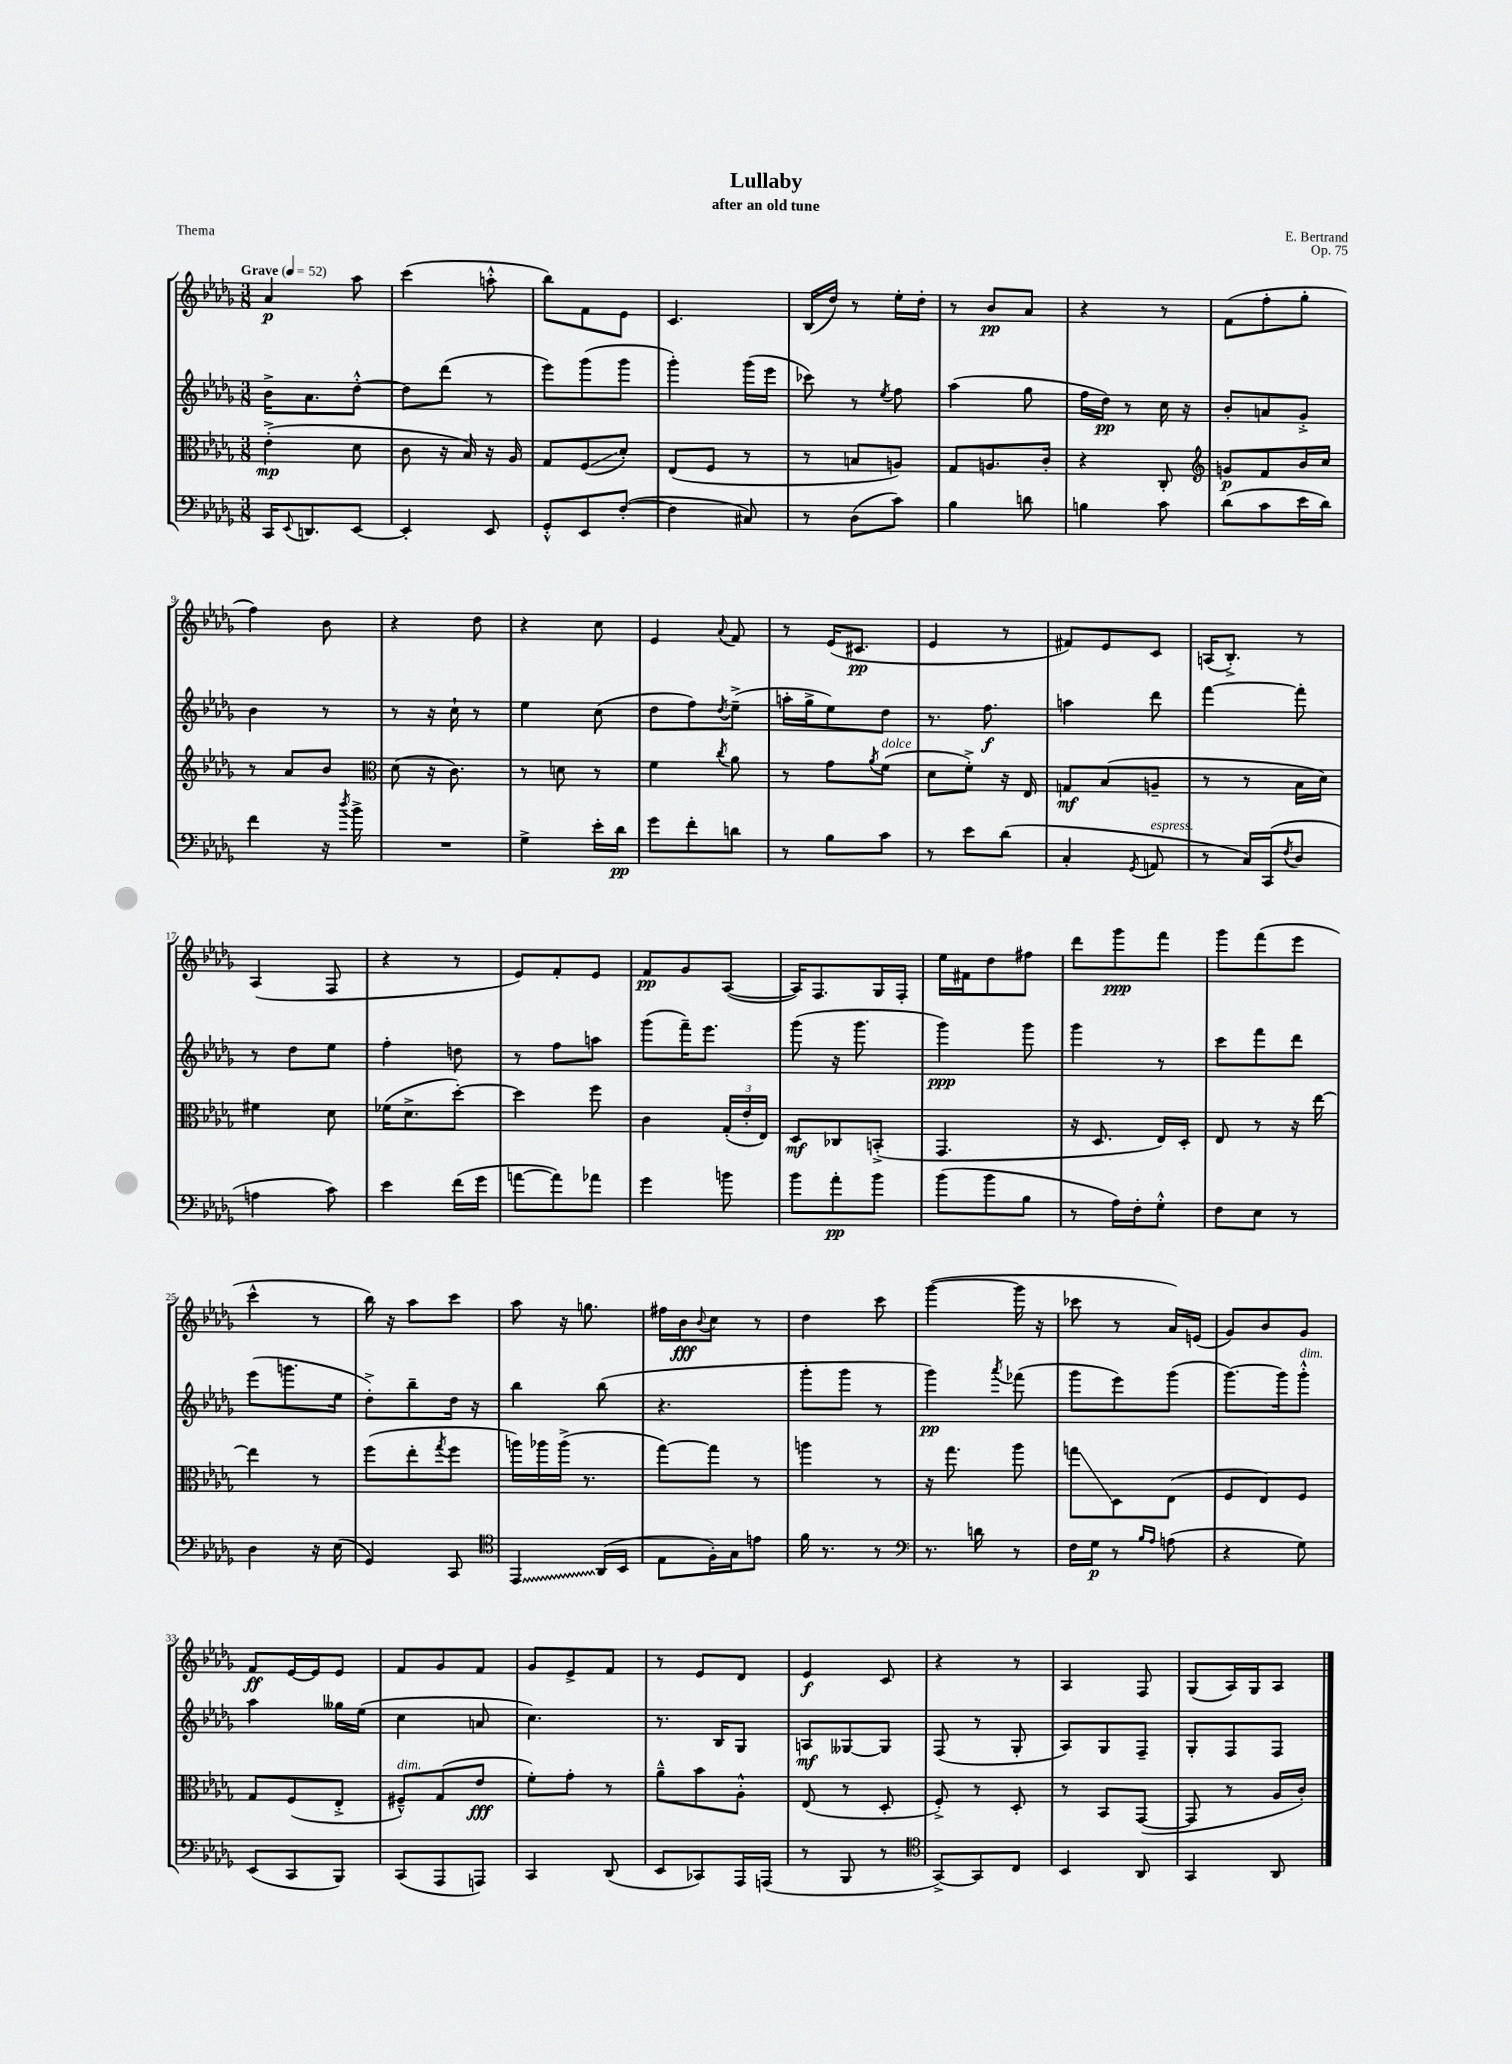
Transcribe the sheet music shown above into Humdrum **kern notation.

**kern	**kern	**kern	**kern
*staff4	*staff3	*staff2	*staff1
*clefF4	*clefC3	*clefG2	*clefG2
*k[b-e-a-d-g-]	*k[b-e-a-d-g-]	*k[b-e-a-d-g-]	*k[b-e-a-d-g-]
*M3/8	*M3/8	*M3/8	*M3/8
*MM52	*MM52	*MM52	*MM52
16CC/LK	(4e-'^\	16b-^\LK	4a-/
8qqEE-/	.	.	.
8.DD/	.	8.a-\	.
[8EE-/J	8d-\	[8dd-'^^\J	8aa-\
=	=	=	=
4EE-'/]	8c\	8dd-\]L	(4ccc\
.	16r	(8ddd-\J	.
.	16B-/)	.	.
8EE-/	16r	8r	8aa'^^\
.	16A-/	.	.
=	=	=	=
8GG-'^^/L	8G-/L	8eee-\L)	8bb-\L)
8EE-/	(8F/	(8ggg-\	8f\
([8F'/J	8d-'/J)	8ggg-\J	8e-\J
=	=	=	=
4F\]	(8E-/L	4ggg-'\)	4.c/
.	8F/J	.	.
8C#/)	8r	(16ggg-\LL	.
.	.	16eee-\JJ	.
=	=	=	=
8r	8r	8ccc-\)	(16B-/LL
.	.	.	16dd-/JJ)
(8D-\L	8B/L	8r	8r
.	.	8qee-/	.
8c\J)	8A/J)	8ff\	16ee-'\LL
.	.	.	16dd-'\JJ
=	=	=	=
4B-\	8G-/L	(4aa-\	8r
.	8.A/	.	8b-/L
8d\	.	8gg-\	8a-/J
.	16c'/Jk	.	.
=	=	=	=
4B\	4r	16ff\LL	4r
.	.	16dd-\JJ)	.
.	.	8r	.
8c\	8C'/	16cc\	8r
.	.	16r	.
=	=	=	=
*	*clefG2	*	*
(8d-\L	8g/L	8b-'/L	(8f\L
8c\	8f/	8a/	8ff'\
16e-\L	16b-/L	8g-'^/J	8gg-'\J
16d-\JJ)	16cc/JJ	.	.
=	=	=	=
4f\	8r	4b-\	4ff\)
.	8a-/L	.	.
16r	8b-/J	8r	8b-\
8qdd-/	.	.	.
16b-^\	.	.	.
=	=	=	=
*	*clefC3	*	*
4.r	(8d-\	8r	4r
.	16r	16r	.
.	8.c\)	16cc`\	.
.	.	8r	8dd-\
=	=	=	=
4G-^\	8r	4ee-\	4r
.	8d\	.	.
16e-'\LL	8r	(8cc\	8cc\
16d-\JJ	.	.	.
=	=	=	=
8g-\L	4f\	8dd-\L	4e-/
8f'\	.	8ff\)	.
.	8qcc/	8qdd-/	8qqa-/
8d\J	8a-\	(8ee-~^\J	8f/
=	=	=	=
8r	8r	16aa'\LL	8r
.	.	16gg-^\J	.
8B-\L	8g-\L	8ee-\)	(16e-/LK
.	.	.	8.c#/J
.	8qa-/	.	.
8c\J	(8f\J	8dd-\J	.
=	=	=	=
8r	8d-\L	8.r	4e-/
8e-\L	8f'^\J)	.	.
.	.	8.ff\	.
(8d-\J	16r	.	8r
.	16E-/	.	.
=	=	=	=
4C'/	8G/L	4aa\	8f#/L)
.	(8B-/	.	8e-/
8qGG-/	.	.	.
8AA/	8A~/J	8ddd-\	8c/J
=	=	=	=
8r	8r	[4fff\	(16A/LK
.	.	.	8.B-'^/J)
16C/LL)	8r	.	.
(16CC/J	.	.	.
8qF/	.	.	.
8D-/J	16B-\LL	8fff'\]	8r
.	16d-\JJ)	.	.
=	=	=	=
4A\	4f#\	8r	(4A-/
.	.	8dd-\L	.
8c\)	8d-\	8ee-\J	8F/
=	=	=	=
4e-\	(16f-\LK	4ff'\	4r
.	8.d-^\	.	.
(16f\LL	[8dd-'\J)	8dd\	8r
16g-\JJ	.	.	.
=	=	=	=
[8a\L	4dd-\]	8r	8e-/L)
8a\])	.	8ff\L	8f'/
8a-\J	8ff\	8aa\J	8e-/J
=	=	=	=
4g-\	4c\	(8ggg-\L	8f/L
.	.	16fff~\K)	8g-/
.	.	8.eee-\J	.
8b\	(24G-'/LL	.	([8A-/J
.	24e-'/	.	.
.	24E-/JJ)	.	.
=	=	=	=
8b-\L	8D-/L	(8ggg-\	16A-/]LK)
.	.	.	8.F/
8a-'\	8C-/	16r	.
.	.	8.ggg-\	.
8b-\J	(8BB'^/J	.	16G-/L
.	.	.	16F'/JJ
=	=	=	=
(8b-\L	4.GG-/	4ggg-\)	16ee-\LL
.	.	.	16f#\J
8b-\	.	.	8dd-\
8B-\J	.	8ggg-\	8ff#\J
=	=	=	=
8r	16r	4ggg-\	8ddd-\L
.	8.D-/	.	.
16A-\LL)	.	.	8ggg-\
16F'\J	.	.	.
8G-'^^\J	16E-/LL)	8r	8fff\J
.	16D-'/JJ	.	.
=	=	=	=
8F\L	8E-/	8ccc\L	8ggg-\L
8E-\J	8r	8fff\	(8fff\
8r	16r	8ddd-\J	8eee-\J
.	[16ee-\	.	.
=	=	=	=
4D-\	4ee-\]	(8eee-\L	4ccc^^\
.	.	8.ggg\	.
16r	8r	.	8r
(16E-\	.	16ee-\Jk	.
=	=	=	=
4GG-/)	(8ff\L	8dd-'^\L)	16bb-\)
.	.	.	16r
.	8ee-'\	8bb-~\	8aa-\L
.	8qgg-/	.	.
8CC/	8ff\J	16dd-\Jk	8ccc\J
.	.	16r	.
=	=	=	=
*clefC4	*	*	*
4EE-/	16aa\LL)	4bb-\	8aa-\
.	16aa-\	.	.
.	(16aa-^\JJ	.	16r
.	8.r	.	8.gg\
(16AA-/LL	.	(8bb-\	.
16BB-/JJ	.	.	.
=	=	=	=
8E-\L	[8gg-\L)	4.r	16ff#\LL
.	.	.	16b-\J
.	.	.	8qqb-/
16F'\L)	8gg-\]J	.	8cc\J
16G-\J	.	.	.
8e\J	8r	.	8r
=	=	=	=
16f\	4aa\	8ggg-'\L	4dd-\
8.r	.	.	.
.	.	8ggg-\J	.
8r	8r	8r	8ccc\
=	=	=	=
*clefF4	*	*	*
8.r	16r	4ggg-\)	([4ggg-\
.	8.gg-\	.	.
16d\	.	.	.
.	.	8qaaa-/	.
8r	8aa-\	(8fff-\	16ggg-\]
.	.	.	16r
=	=	=	=
16F\LL	8gg\L	8ggg-\L	8ccc-\
16G-\JJ	.	.	.
8r	8D-\	8eee-\)	8r
16qqB-/LL	.	.	.
16qqA-/JJ	.	.	.
(8A\	(8E-\J	(8ggg-\J	16a-/LL)
.	.	.	(16e/JJ
=	=	=	=
4r	8F/L	[8.ggg-\L)	8g-/L)
.	8E-/)	.	8b-/
.	.	16ggg-\]k	.
8G-\)	8F/J	8ggg-'^^\J	8g-/J
=	=	=	=
(8EE-/L	8G-/L	4aa-\	8f/L
8CC/	(8F/	.	[16e-/L
.	.	.	16e-/]J
8BBB-/J)	8E-'^/J	16gg--\LL	8e-/J
.	.	(16ee-\JJ	.
=	=	=	=
(8CC/L	8F#~^^/L)	4cc\	8f/L
8AAA-/	(8G-/	.	8g-/
8AAA/J)	8e-/J	8a/	8f/J
=	=	=	=
4CC/	8f'\L)	4.cc\)	8g-/L
.	8g-'\J	.	8e-^/
(8DD-/	8r	.	8f/J
=	=	=	=
8EE-/L	8a-~^^\L	8.r	8r
8CC-/)	8b-\	.	8e-/L
.	.	16B-/LK	.
16AAA-/L	8A-'^^\J	8G-/J	8d-/J
(16AAA/JJ	.	.	.
=	=	=	=
8r	(8E-/	8A/L	4e-/
8BBB-/	8r	[8G--/	.
8r	8D-'/	8G--/]J	8c/
=	=	=	=
*clefC4	*	*	*
[8GG-^/L)	8F'^/)	(8F/	4r
8GG-/]	8r	8r	.
8C/J	8D-'/	8G-'/	8r
=	=	=	=
4BB-/	8r	8A-/L)	4A-/
.	8BB-/L	8G-/	.
8AA-/	([8GG-/J	8F~/J	8F/
=	=	=	=
4GG-/	8GG-/]	8G-'/L	(8G-/L
.	8r	8F/	16A-/L)
.	.	.	16G-/J
8AA-/	16A-/LL	8F/J	8A-/J
.	16c'/JJ)	.	.
==	==	==	==
*-	*-	*-	*-
